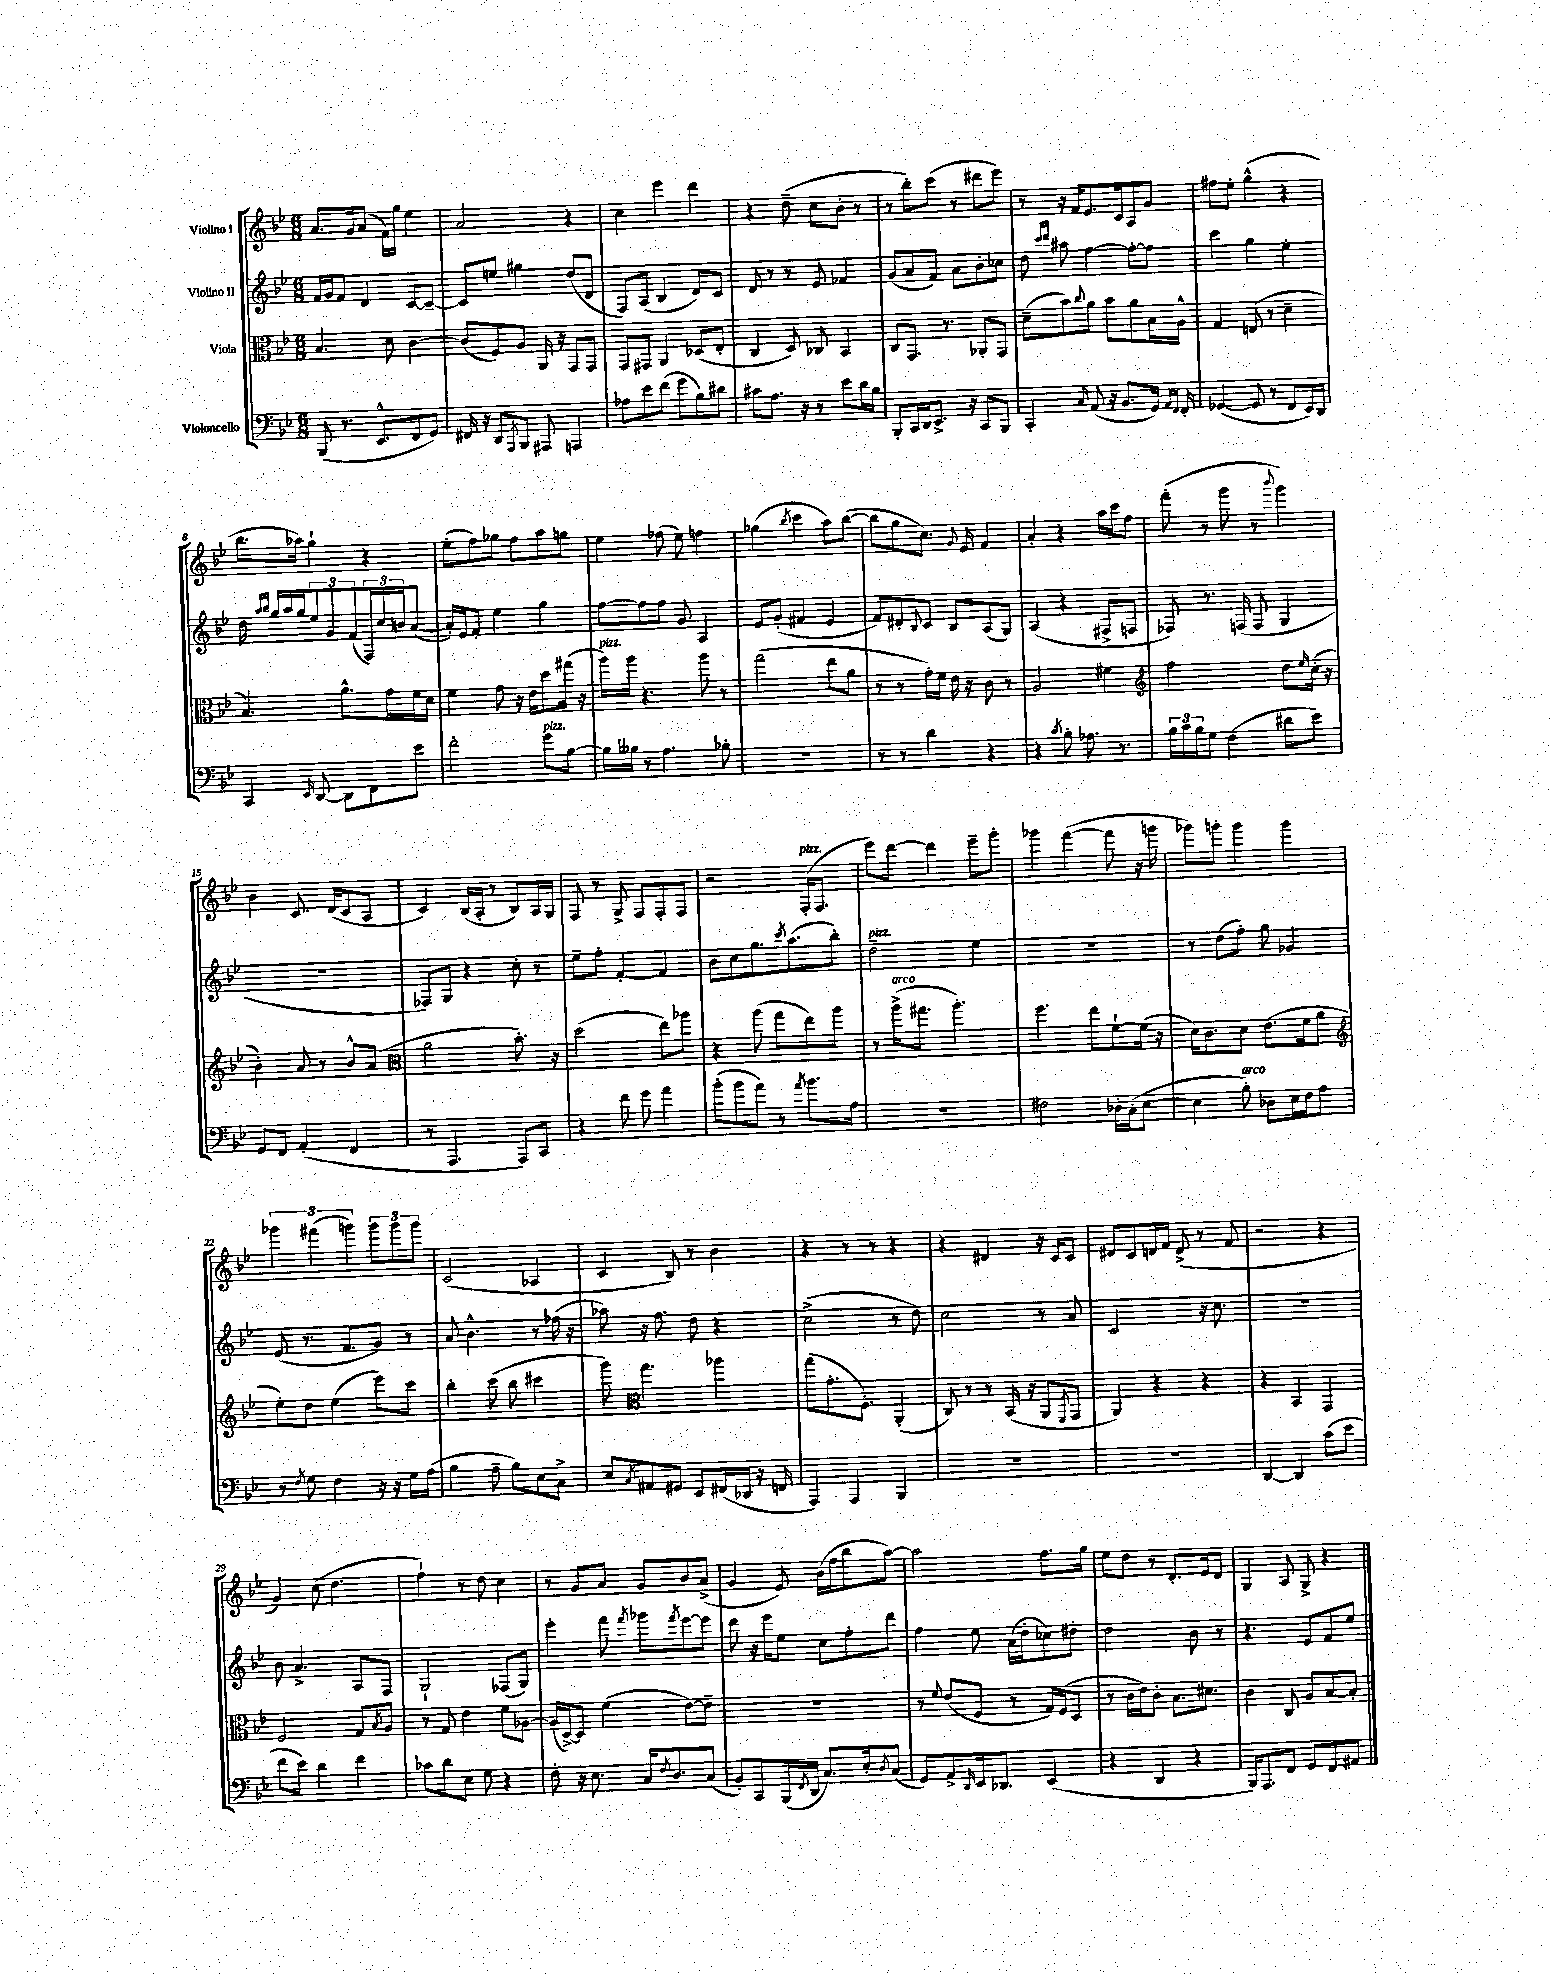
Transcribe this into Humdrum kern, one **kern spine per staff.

**kern	**kern	**kern	**kern
*staff4	*staff3	*staff2	*staff1
*clefF4	*clefC3	*clefG2	*clefG2
*k[b-e-]	*k[b-e-]	*k[b-e-]	*k[b-e-]
*M6/8	*M6/8	*M6/8	*M6/8
(8BBB-	4.B-	16f	8.a
.	.	16g	.
8.r	.	8f	.
.	.	.	16g
.	.	4d	(8a
8.EE-^^	.	.	.
.	8d	.	16f)
.	.	.	16gg
8FF	[4c	[8c	4ee-
8GG)	.	8c~_	.
=	=	=	=
16FF#	(8c]	8c]	2a
16r	.	.	.
8DD	8F)	8ee	.
8qAAA	.	.	.
8BBB-	8A	4gg#	.
8AAA#	16AA	.	.
.	16r	.	.
4AAA	8GG	(8dd	4r
.	8GG	8d	.
=	=	=	=
8A-	8GG	8F)	4cc
8e-	8GG#	(8A	.
(8f	4AA	4B-	4eee-
8g	.	.	.
8B-)	(8D-	8d)	4ddd
8d#	8E-'	8c	.
=	=	=	=
8c#	4C	8d	4r
8.A	.	8r	.
.	8D)	8r	(8dd~
16r	.	.	.
8r	8C-	8e-	8cc
8e-	4BB-	4f-	8b-'
16d	.	.	8r
16B-	.	.	.
=	=	=	=
8BBB-'	8C	(8g	8r
16CC	8.GG	8a	8bb-')
16DD	.	.	.
8.EE-^	.	8f)	(8ccc
.	8.r	.	.
.	.	8a	8r
16r	.	.	.
8CC	8AA-'	8b-'	8ddd#
8BBB-	8GG	8cc-	8eee-)
=	=	=	=
4CC'	(8d~	8dd	8r
.	.	16qqccc	.
.	.	16qqddd	.
.	8b-)	8aa#	16r
.	.	.	16f
16qqC	8qqcc	.	.
(8AA	8a	[4ff	8.e-
16r	8b-	.	.
8.BB-	.	.	16c
.	8a	8ff'_	8A
16GG)	16B-	8ff]	8g
16qqAA	.	.	.
16qqFF	.	.	.
16FF'	16A^^	.	.
=	=	=	=
([4GG-	4G	4ccc	8ff#
.	.	.	8ee-'
8GG-]	(8E	4gg	(4gg^^
8r	8r	.	.
8FF	4d~	4ee-'	4r
16EE-)	.	.	.
16DD	.	.	.
=	=	=	=
4CC	4.B-)	16dd	8.bb-
.	.	16qqaa	.
.	.	16qqbb-	.
.	.	16gg	.
.	.	16aa	.
.	.	16gg	16aa-)
16qqEE-	.	.	.
[8DD	.	12ee-	4gg`
.	.	12g	.
8DD]	8.a^^	.	.
.	.	(12f	.
8FF	.	24F)	4r
.	.	24cc	.
.	16g	.	.
.	.	24b	.
8e-	16f	([8a	.
.	16d	.	.
=	=	=	=
2f'	4f	16a'])	(8ee-'
.	.	16e-	.
.	.	8f'	8ff)
.	8g	4ee-	8gg-
.	16r	.	8ff
.	16e-	.	.
8g	8dd	4gg	8aa
[8B-	(16gg#	.	8gg
.	16r	.	.
=	=	=	=
16B-]	16aa)	[8ff	4ee-
16B--	16aa	.	.
8r	4.r	8ff]	.
4.A	.	8ff	(8ff-
.	.	8g	8ee-)
.	8aa	4A	4ff
8B-'	8r	.	.
=	=	=	=
2.r	(2gg	8e-	(4gg-
.	.	(8g'	.
.	.	.	8qbb-
.	.	4f#	4ccc
.	8ee-	4e-	8aa)
.	8a	.	([8bb-
=	=	=	=
8r	8r	8f)	8bb-]
8r	8r	8d#'	8gg
.	.	8qqB-	.
4d	16g')	8c	8.cc)
.	16f	.	.
.	16e-	8B-	.
.	.	.	8qqg
.	16r	.	16e-
4r	8c	(8A	4f
.	8r	8G)	.
=	=	=	=
4r	2A	(4A	4a'
8qc	.	.	.
8B-'	.	4r	4r
8.A-	.	.	.
.	4f#	8F#^	16aa
8.r	.	.	16ccc
.	.	8F	8ff
=	=	=	=
*	*clefG2	*	*
24B-	2ff	8F-)	(8fff'
24c	.	.	.
24B-	.	.	.
8G	.	8.r	8r
(4F	.	.	8ggg
.	.	(16F	.
.	.	8F	8r
.	.	.	8qqbbb-
8d#	8dd	4G	4ggg)
.	16qqee-	.	.
8e-)	(16cc'	.	.
.	16r	.	.
=	=	=	=
8GG	4b-')	2.r	4b-
8FF	.	.	.
(4AA'	8a	.	8.c
.	8r	.	.
.	.	.	(16d
4FF	8b-^^	.	8c
.	(8a	.	8A
=	=	=	=
*	*clefC3	*	*
8r	2a	8F-)	4c)
4.AAA	.	8G	.
.	.	4r	(16B-
.	.	.	16A'
.	.	.	8r
8AAA)	8.b-')	8cc'	8B-)
8CC	.	8r	16A
.	16r	.	16G
=	=	=	=
4r	(2dd	8ee-~	8F
.	.	8ff'	8r
8f	.	[4f'	8G^
8g	.	.	8F
4a	8ee-)	4f]	8F'
.	8aa-	.	8F
=	=	=	=
(8b-'	4r	8b-	2r
8b-	.	8cc	.
8a)	(8aa	8.gg	.
8r	8gg	.	.
.	.	8qccc	.
.	.	(8.aa	.
8qa	.	.	.
8.b-	8ee-)	.	(16F'
.	.	.	8.F
.	8aa	8bb-')	.
16A	.	.	.
=	=	=	=
2.r	8r	2dd~	8eee-)
.	(16aa^	.	[8ddd
.	8.gg#	.	.
.	.	.	4ddd]
.	4.aa')	.	.
.	.	4ee-	8eee-~
.	.	.	8ggg'
=	=	=	=
2F#	4.ff	2.r	4ggg-
.	.	.	([4fff
.	8ee-	.	.
16D-'	[8f`	.	8fff]
(16C'	.	.	.
[8E-	(16f]	.	16r
.	16r	.	16ggg
=	=	=	=
4E-]	16d)	8r	8ggg-)
.	8.c	.	.
.	.	(8dd	8ggg'
8B-')	8d	8ff')	4ggg
8D-	(8.e-	8gg	.
16E-	.	4g-	4ggg
16F	16f	.	.
8A	8a	.	.
=	=	=	=
*	*clefG2	*	*
8r	8ee-')	(8e-	6ggg-
8qF	.	.	.
8G	8dd	8.r	.
.	.	.	(6fff#
4F	(4ee-	.	.
.	.	8.f	.
.	.	.	6ggg)
16r	8eee-)	8g)	12ggg
16r	.	.	.
.	.	.	12ggg
16G	8ccc	8r	.
.	.	.	12ggg
(16A	.	.	.
=	=	=	=
4B-	4bb-'	8a	(2c
.	.	4.b-^^	.
8A~	(8ccc	.	.
8B-)	8bb-	.	.
8E-	4ccc#	8r	4A-
8C^	.	(16ff-	.
.	.	16r	.
=	=	=	=
8E-	8ggg)	8aa-)	4c
*	*clefC3	*	*
8qC	.	.	.
8AA#	4.gg	16r	.
.	.	8.ff	.
8GG#	.	.	8B-)
8EE-	.	8dd	8r
(16FF#	4aa-	4r	4b-
16DD-	.	.	.
16r	.	.	.
16FF	.	.	.
=	=	=	=
4AAA)	(8gg	(2cc^	4r
.	8.g'	.	.
4AAA	.	.	8r
.	8.F')	.	.
.	.	.	8r
4BBB-	(4AA'	8r	4r
.	.	8dd)	.
=	=	=	=
2.r	8C)	2cc	4r
.	8r	.	.
.	8r	.	4d#
.	(16BB-	.	.
.	16r	.	.
.	8AA	8r	16r
.	.	.	16c
.	8qFF	.	.
.	8GG	8a	8c
=	=	=	=
2.r	4AA)	2c	8d#
.	.	.	8c
.	4r	.	16d
.	.	.	16f
.	.	.	(8d^
.	4r	16r	8r
.	.	8.cc	.
.	.	.	8f
=	=	=	=
[4DD	4r	2.r	2r
4DD]	4BB-	.	.
(8c	4GG	.	4r
8e-	.	.	.
=	=	=	=
8f	2F	8b-	4g)
8e-)	.	4.a^	.
4d	.	.	(8cc
.	.	.	4.dd
4f	8G	8A	.
.	8qB-	.	.
.	8A	8F	.
=	=	=	=
8c-	8r	2G`	4ff`)
8d	8G	.	.
8E-	4e-	.	8r
8G	.	.	8dd
4r	8f	(8F-	4cc
.	[8A-	8G)	.
=	=	=	=
8F'	(16A-]	4eee-'	8r
.	[16D^)	.	.
16r	8D]	.	8g
8.E-	.	.	.
.	(4f	8fff	8a
.	.	8qfff	.
16C	.	8ggg-	8g
8qF	.	.	.
8.D	.	.	.
.	.	8qfff	.
.	[8e-)	[8eee-	8b-
(8C	8e-~]	8eee-]	(8a^
=	=	=	=
8BB-')	2.r	8ddd	4g
8CC	.	16r	.
.	.	16eee-	.
(16BBB-	.	8ee-	8e-)
8qFF	.	.	.
16DD	.	.	.
8.C)	.	8cc	(16b-
.	.	.	16ff
.	.	8ff'	8bb-
16E-'	.	.	.
8qD	.	.	.
(8C	.	8ddd	[8aa)
=	=	=	=
8GG)	8r	4ff	2aa]
.	8qqf	.	.
8AA^	(8e-	.	.
16qqDD	.	.	.
16EE-	8F	8ee-	.
8.DD-	.	.	.
.	8r	(16a	.
.	.	16dd'	.
(4EE-	16G)	8cc-)	8.ff
.	(16F	.	.
.	8D	8dd#'	.
.	.	.	16gg
=	=	=	=
4r	8r	2dd	8ee-
.	16c	.	8dd
.	16e-)	.	.
4DD	8c'	.	8r
.	8.B-	.	8.d'
4r	.	8b-	.
.	8.d#	.	16e-
.	.	8r	8d
=	=	=	=
16BBB-)	4c	4.r	4G
8.AAA	.	.	.
8FF	8C	.	8A
8GG	8A	8e-	8G^
8FF	[8B-	8f	4r
8AA#	8B-']	8ee-	.
==	==	==	==
*-	*-	*-	*-
